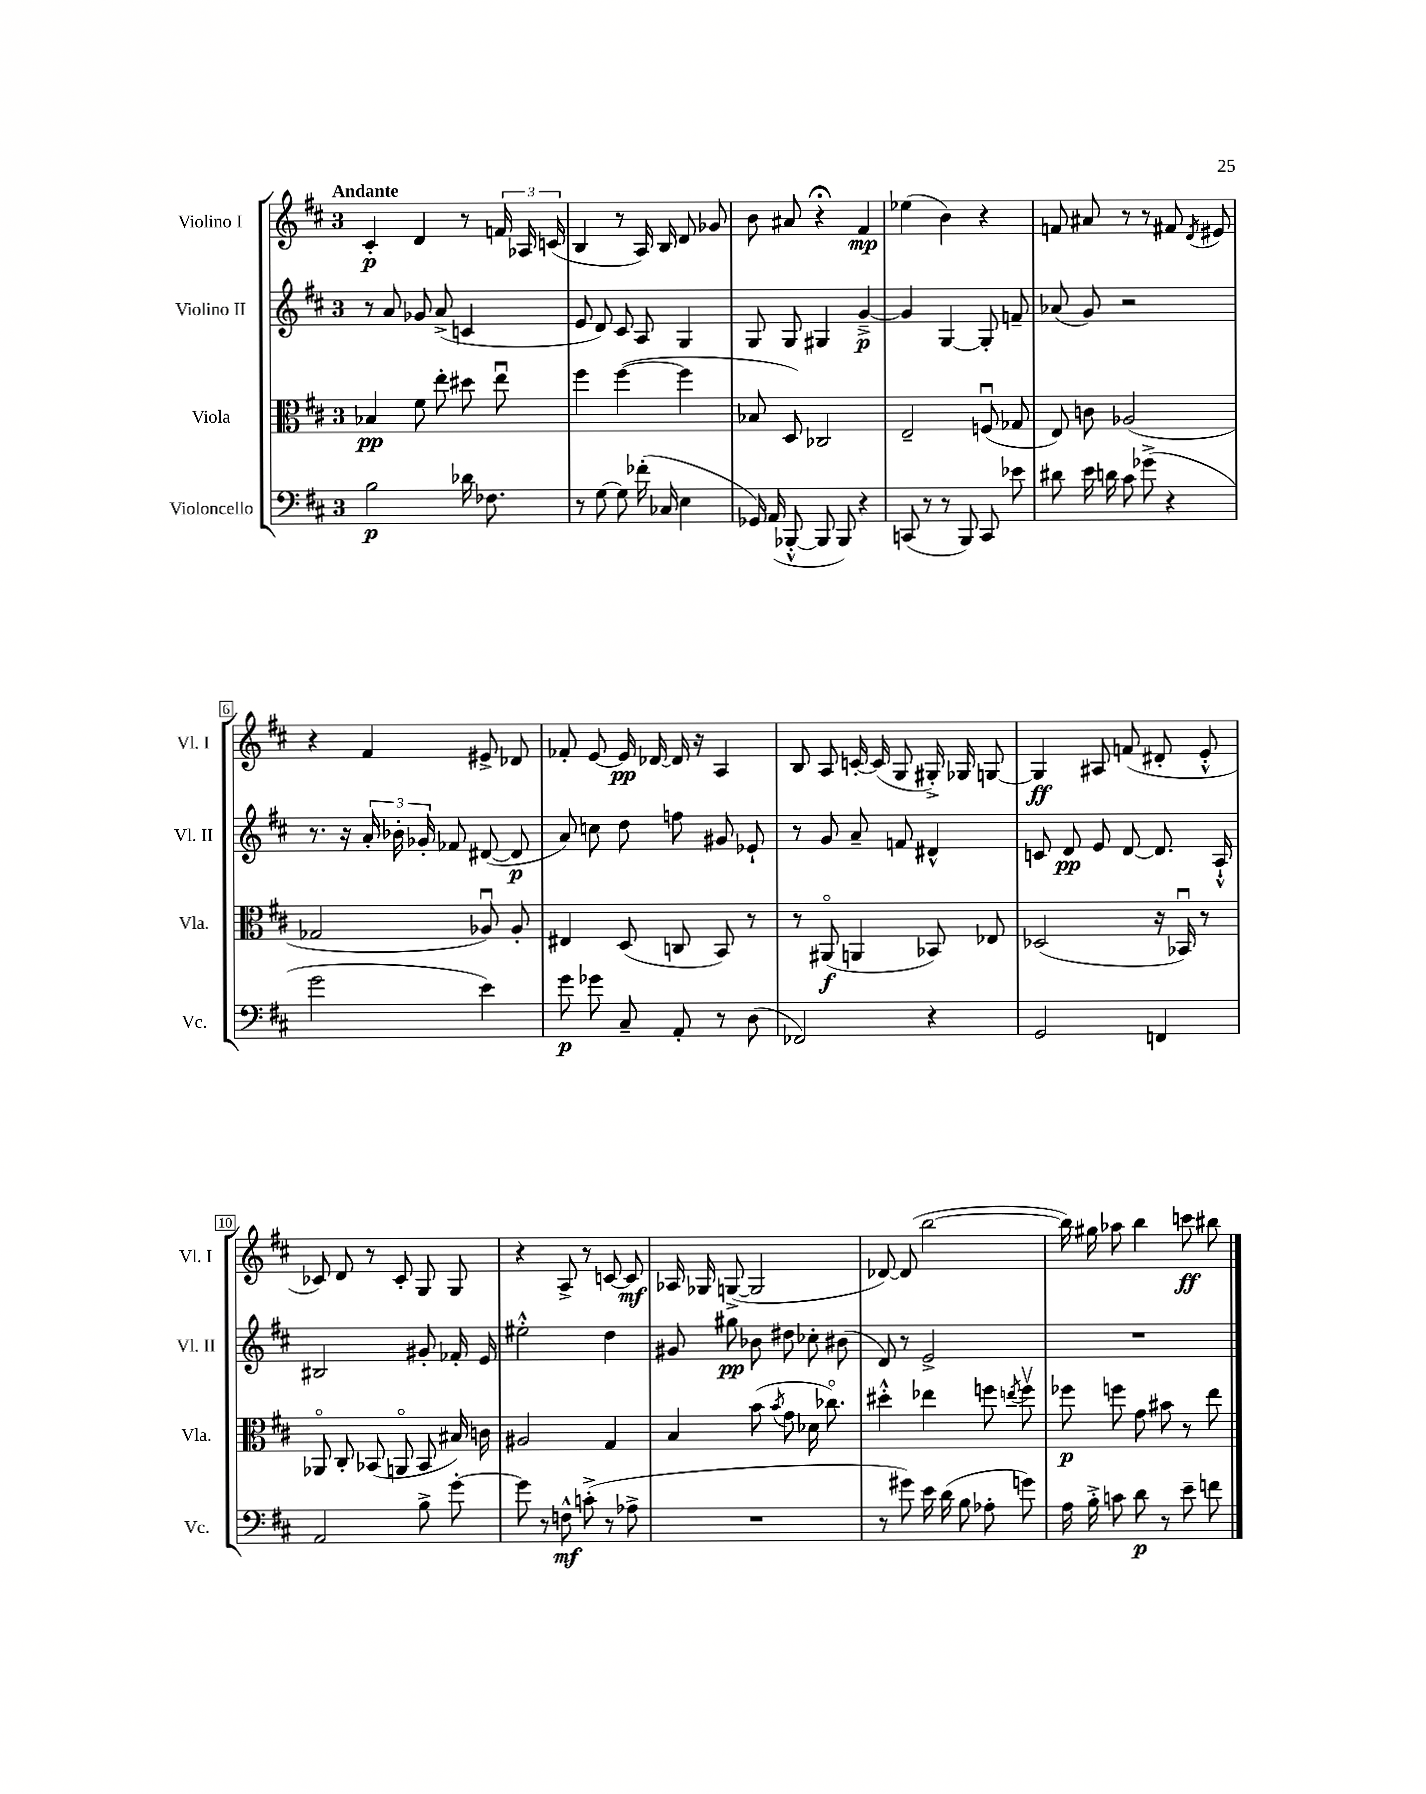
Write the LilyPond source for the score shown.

<<
\new StaffGroup <<
\new Staff = "s0" \with { instrumentName = "Violino I" shortInstrumentName = "Vl. I" } {
    \clef treble \key d \major \once \override Staff.TimeSignature.style = #'single-digit \time 3/4 \tempo "Andante"
    \autoBeamOff cis'4-.\p d'4 r8 \tuplet 3/2 { f'16 aes16 c'16( } |
    b4 r8 a16) b16 d'8 ges'8 |
    b'8 ais'8 r4\fermata fis'4\mp |
    ees''4( b'4) r4 |
    f'8 ais'8 r8 r8 fis'8 \acciaccatura { d'8 } eis'8 |
    r4 fis'4 eis'8-> des'8 |
    fes'8-. e'8~ e'16\pp des'16~ des'16 r16 a4 |
    b8 a8 c'16~-. c'16( g8 gis16-.->) ges16 g8~ |
    g4\ff ais8 f'8( dis'8-. e'8-.-^ |
    ces'8) d'8 r8 ces'8-. g8 g8 |
    r4 a8-> r8 c'8~ c'8\mf |
    aes16 ges16 g8~->( g2 |
    des'8~) des'8( b''2~ |
    b''16) gis''16 aes''8 b''4 c'''8\ff bis''8 \bar "|." |
}
\new Staff = "s1" \with { instrumentName = "Violino II" shortInstrumentName = "Vl. II" } {
    \clef treble \key d \major \once \override Staff.TimeSignature.style = #'single-digit \time 3/4
    \autoBeamOff r8 a'8 ges'8 a'8->( c'4 |
    e'8 d'8) cis'8 a8 g4 |
    g8 g8 gis4 g'4~--->\p |
    g'4 g4~ g8-. f'8-- |
    aes'8( g'8) r2 |
    r8. r16 \tuplet 3/2 { a'16-. bes'16-. ges'16-. } fes'8 dis'8~( dis'8\p |
    a'8) c''8 d''8 f''8 gis'8 ees'8-! |
    r8 g'8 a'8-- f'8 dis'4-^ |
    c'8 d'8\pp e'8 d'8~ d'8. a16-!-^ |
    bis2 gis'8-. fes'16-. e'16 |
    eis''2-.-^ d''4 |
    gis'8 gis''8\pp bes'8 dis''8 ces''8-. bis'8( |
    d'8) r8 e'2-> |
    R2. \bar "|." |
}
\new Staff = "s2" \with { instrumentName = "Viola" shortInstrumentName = "Vla." } {
    \clef alto \key d \major \once \override Staff.TimeSignature.style = #'single-digit \time 3/4
    \autoBeamOff bes4\pp fis'8 e''8-. dis''8 e''8\downbow |
    fis''4 fis''4~( fis''4 |
    bes8 d8) ces2 |
    e2-- f8\downbow( ges8 |
    e8) c'8 aes2( |
    ges2 aes8\downbow) aes8-. |
    eis4 d8( c8 b,8) r8 |
    r8 ais,8\flageolet\f( a,4 bes,8) ees8 |
    des2( r16 bes,16\downbow) r8 |
    aes,8\flageolet cis8-. bes,8( a,8\flageolet bes,8 bis16) c'16 |
    ais2 g4 |
    b4 b'8( \acciaccatura { b'8 } g'8 des'16 ces''8.\flageolet) |
    dis''4-.-^ ees''4 f''8 \acciaccatura { e''8 } f''8\upbow |
    fes''8\p f''8 g'8 bis'8 r8 e''8 \bar "|." |
}
\new Staff = "s3" \with { instrumentName = "Violoncello" shortInstrumentName = "Vc." } {
    \clef bass \key d \major \once \override Staff.TimeSignature.style = #'single-digit \time 3/4
    \autoBeamOff b2\p des'16 fes8. |
    r8 g8~ g8 fes'16-.( ces16 e4 |
    ges,16) a,16( bes,,8~-.-^ bes,,8 bes,,8) r4 |
    c,8( r8 r8 b,,8) c,8 ees'8 |
    dis'8 e'16 d'16 cis'8 ges'8->( r4 |
    g'2 e'4) |
    g'8\p ges'8 cis8-- a,8-. r8 d8( |
    fes,2) r4 |
    g,2 f,4 |
    a,2 b8-> g'8~-. |
    g'8 r8 f8-^\mf c'8-.->( r8 aes8-> |
    R2. |
    r8 gis'8) e'16 d'16( b8 aes8-. g'8) |
    a16 b16-.-> c'8 d'8\p r8 e'8-- f'8 \bar "|." |
}
>>
>>
\layout { \context { \Score \override BarNumber.stencil = #(make-stencil-boxer 0.1 0.3 ly:text-interface::print) } }
